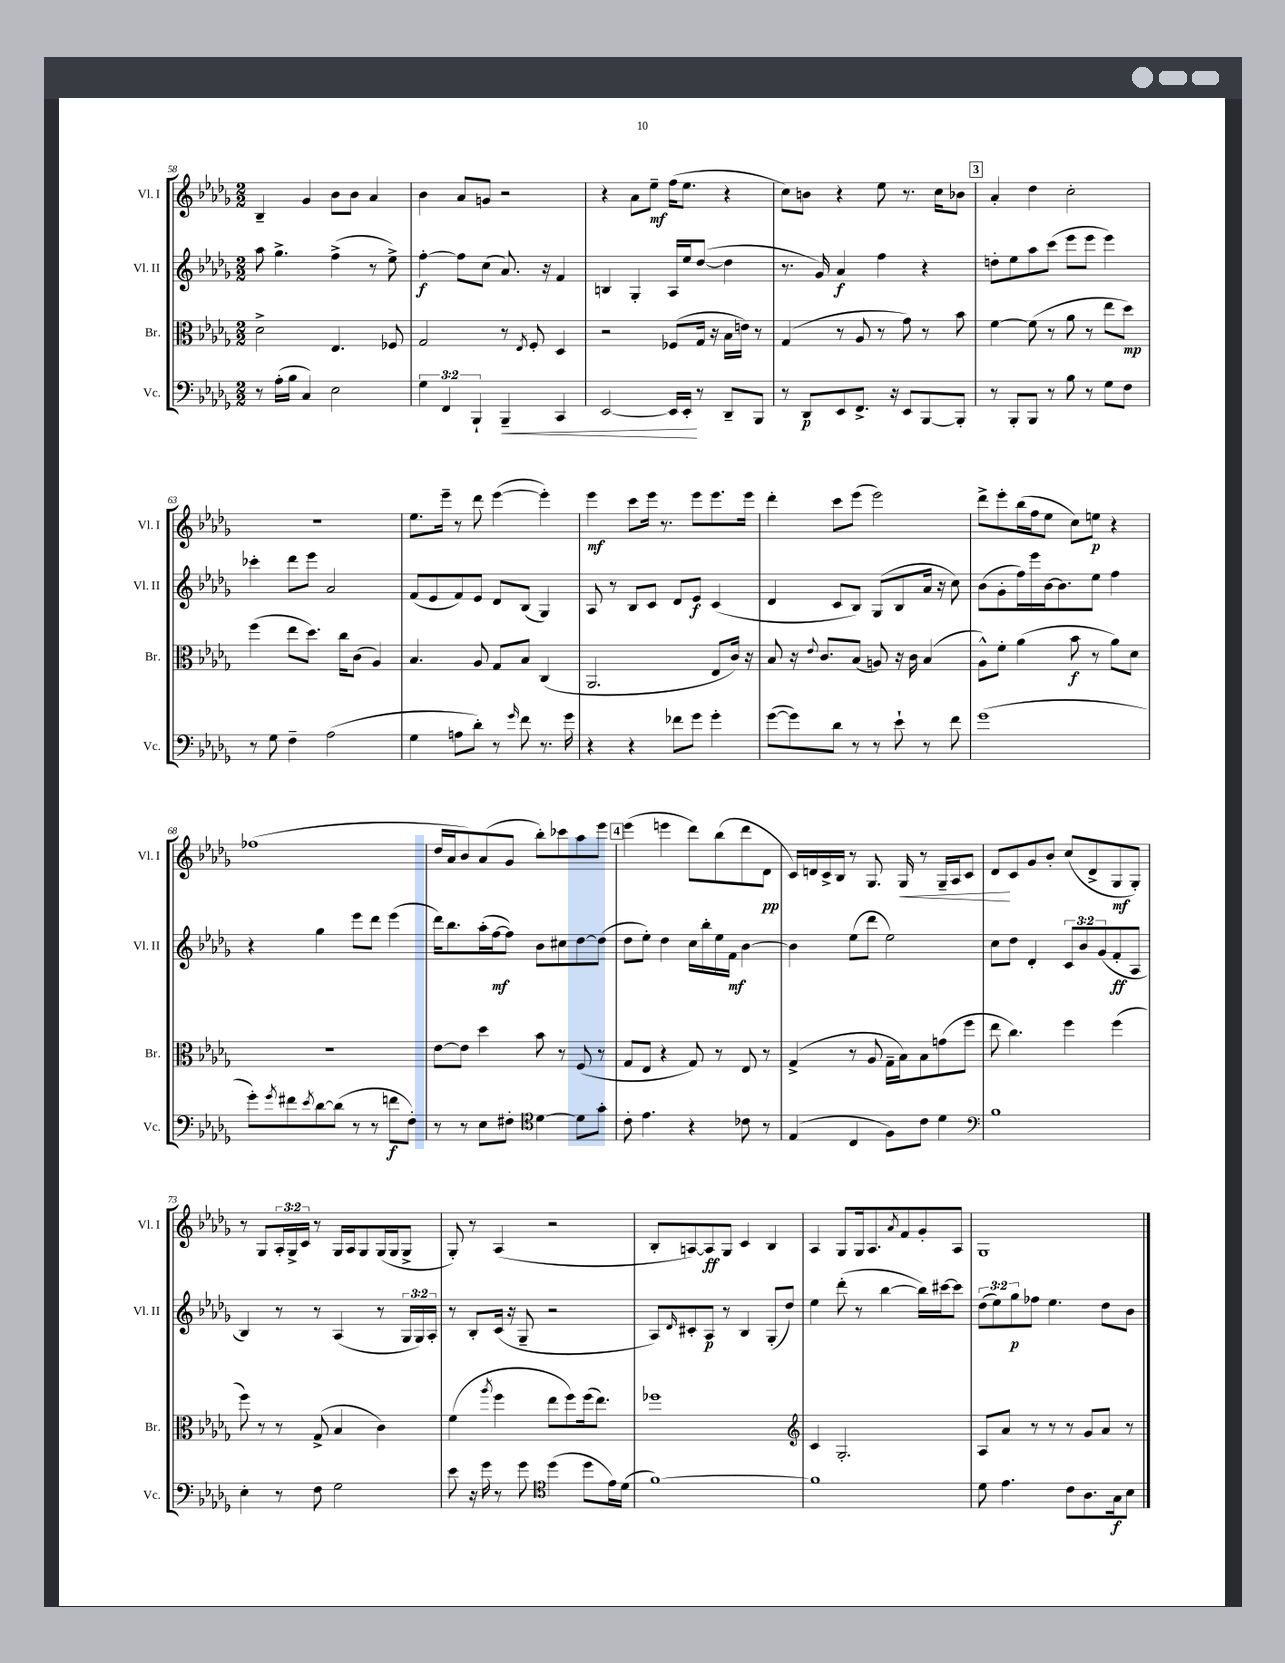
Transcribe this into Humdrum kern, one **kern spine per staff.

**kern	**kern	**kern	**kern
*staff4	*staff3	*staff2	*staff1
*clefF4	*clefC3	*clefG2	*clefG2
*k[b-e-a-d-g-]	*k[b-e-a-d-g-]	*k[b-e-a-d-g-]	*k[b-e-a-d-g-]
*M2/2	*M2/2	*M2/2	*M2/2
8r	2d-^	8aa-	4B-~
(16A-'	.	4.gg-^	.
16B-	.	.	.
4C)	.	.	4g-
2E-	4.E-	(4ff^	8b-
.	.	.	8b-
.	.	8r	4a-
.	8F-	8ee-^)	.
=	=	=	=
6G-	2G-	[4ff'	4b-
6FF	.	.	.
.	.	8ff]	8a-
6BBB-`	.	.	.
.	.	(8cc	8g
4BBB-~	8r	8.a-)	2r
.	8qE-	.	.
.	8F'	.	.
.	.	16r	.
4CC	4D-	4f	.
=	=	=	=
[2EE-	2r	4B	4r
.	.	4G-'	8a-
.	.	.	8ee-~
16EE-]	(8F-	16A-	(16ff
16EE-'	.	16ee-	8.ee-
8r	16G-	([8dd-	.
.	16r	.	.
8DD-~	16B-	4dd-]	4r
.	16e)	.	.
8BBB-	8r	.	.
=	=	=	=
8r	(4G-	8.r	8cc)
8DD-	.	.	8b
.	.	16g-)	.
8EE-	8r	4a-	4r
8.FF^	8A-	.	.
.	8r	4ff	8ee-
16r	.	.	.
8EE-	8g-)	.	8.r
[8BBB-	8r	4r	.
.	.	.	16cc
8BBB-']	8b-	.	8b-
=	=	=	=
8r	[4f	8dd'	4a-'
8BBB-'	.	8ee-	.
8BBB-	(8f]	8aa-	4dd-
8r	8r	(8ccc	.
8B-	8a-	8eee-	2cc'
8r	8r	8eee-	.
8G-	8ee-	4eee-)	.
8F	8dd-)	.	.
=	=	=	=
8r	(4ff	4ccc-'	1r
8G-	.	.	.
4F~	8ee-	8ddd-	.
.	8.dd-)	8eee-	.
(2A-	.	2a-	.
.	16cc	.	.
.	(8c	.	.
.	4A-)	.	.
=	=	=	=
4G-	4.B-	(8f	8.ee-
.	.	8e-	.
.	.	.	16eee-~
8A	.	8f)	8r
8d-')	8A-	8e-	8ddd-
8r	8G-	8d-	([4eee-
16qqg-	.	.	.
8f	8B-	(8B-	.
8.r	(4C	4G-)	4eee-'])
16g-	.	.	.
=	=	=	=
4r	2.AA-	8A-	4eee-
.	.	8r	.
4r	.	8B-	8ccc
.	.	8c	16eee-
.	.	.	8.r
8f-	.	8d-	.
8g-	.	8e-	8eee-
4g-'	8E-	(4c	8.eee-
.	16c)	.	.
.	16r	.	16eee-
=	=	=	=
([8g-	8B-	4d-	4ddd-'
8g-])	16r	.	.
.	8qqe-	.	.
.	8.c	.	.
8d-	.	8c	8ccc
8r	(8B-	8B-)	(8eee-
8r	8A)	(8G-	2eee-)
8e-`	16r	8B-	.
.	16c	.	.
8r	(4B-	16a-	.
.	.	16r	.
8f	.	8cc)	.
=	=	=	=
(1g-	8A-^^)	(8b-	8ddd-^
.	8f'	8g-'	8eee-'
.	(4a-	16ff)	(16bb-
.	.	16eee-	16ff
.	.	[16b-	8ee-
.	.	8.b-]	.
.	8b-	.	8cc)
.	8r	8ee-	8ee
.	8a-)	4ff	4r
.	8d-	.	.
=	=	=	=
8g-')	1r	4r	(1ff-
8qg-	.	.	.
8f#	.	.	.
8qe-	.	.	.
[8d-	.	4gg-	.
(8d-]	.	.	.
8r	.	8eee-	.
8r	.	8ddd-	.
8f	.	(4eee-	.
8F')	.	.	.
=	=	=	=
8r	[8e-	16ddd-)	16dd-
.	.	8.bb-	16a-
8r	8e-]	.	8b-)
8E-	4dd-	(16aa-'	(8a-
.	.	[16ff	.
8F#'	.	8ff])	8g-
*clefC4	*	*	*
[4d-	8b-	8b-	8bb-')
.	8r	8cc#	8ccc-
8d-]	(8F	[8dd-	8aa-
8g-'	8r	(8dd-]	8eee-
=	=	=	=
8c'	8G-	8dd-	(4eee-
4.e-	8E-	8ee-')	.
.	4r	4dd-	4eee
4r	8G-)	16cc	8ddd-)
.	.	16bb-'	.
.	8r	16ee-	(8bb-
.	.	16f	.
8c-	8E-	[4b-	8ddd-
8r	8r	.	8d-
=	=	=	=
(4E-	(4G-^	4b-]	16c)
.	.	.	16d
.	.	.	16c^
.	.	.	16B-
4C	8r	(8ee-	8r
.	8A-	8ddd-	8.G-
8F)	16G-~	2ee-)	.
.	16B-)	.	16G-
8c	8B-	.	8r
4d-	(8g	.	16G-~
.	.	.	16A-
.	8ff	.	8c
=	=	=	=
*clefF4	*	*	*
1B-	8ee-	8cc	8d-
.	4.cc)	8dd-	8c
.	.	4d-'	8g-
.	.	.	8b-'
.	4ff	12c	(8cc
.	.	12b-	.
.	.	.	8d-^
.	.	(12g-	.
.	(4ff	8f'	8G-
.	.	8A-	8G-')
=	=	=	=
4E-'	8ff)	4B-)	8r
.	8r	.	8G-
8r	8r	8r	24A-'
.	.	.	24G-^
.	.	.	24c
8F	(8G-^	8r	8r
2G-	4B-	(4A-	16G-
.	.	.	16A-
.	.	.	8G-
.	4c)	8r	(16G-
.	.	.	16G-
.	.	24G-	8G-^
.	.	24G-)	.
.	.	24A-'	.
=	=	=	=
8e-	(4f	8r	8G-')
16r	.	8B-'	8r
16g-	.	.	.
.	8qaa-	.	.
8r	4ff	(16c	(4A-
.	.	16r	.
8g-	.	8G-~	.
*clefC4	*	*	*
(4dd-	8ee-	2r	2r
.	8ff)	.	.
8dd-	(16ff	.	.
.	8.ee-)	.	.
16e-)	.	.	.
(16d-	.	.	.
=	=	=	=
[1f)	1ff-	8A-)	8B-'
.	.	16qqd-	.
.	.	8c#'	[8A)
.	.	8A-	8A]
.	.	8r	8G-
.	.	4B-	4c
.	.	(8G-'	4B-
.	.	8dd-)	.
=	=	=	=
*	*clefG2	*	*
1f]	4c	4ee-	4A-
.	2.G-'	(8ddd-'	8G-
.	.	8r	16G-
.	.	.	8.A-
.	.	[4bb-	.
.	.	.	8qa-
.	.	.	8f
.	.	16bb-])	8g-'
.	.	[16ccc#	.
.	.	8ccc#]	8A-
=	=	=	=
8d-	8A-	(12dd-	1G-
.	.	12ee-)	.
4.e-	8a-	.	.
.	.	12gg-	.
.	8r	8ff-	.
.	8r	4.ee-	.
8c	8r	.	.
8.A-	8g-	.	.
.	8a-	8dd-	.
16G-	.	.	.
8B-	8r	8b-	.
==	==	==	==
*-	*-	*-	*-
